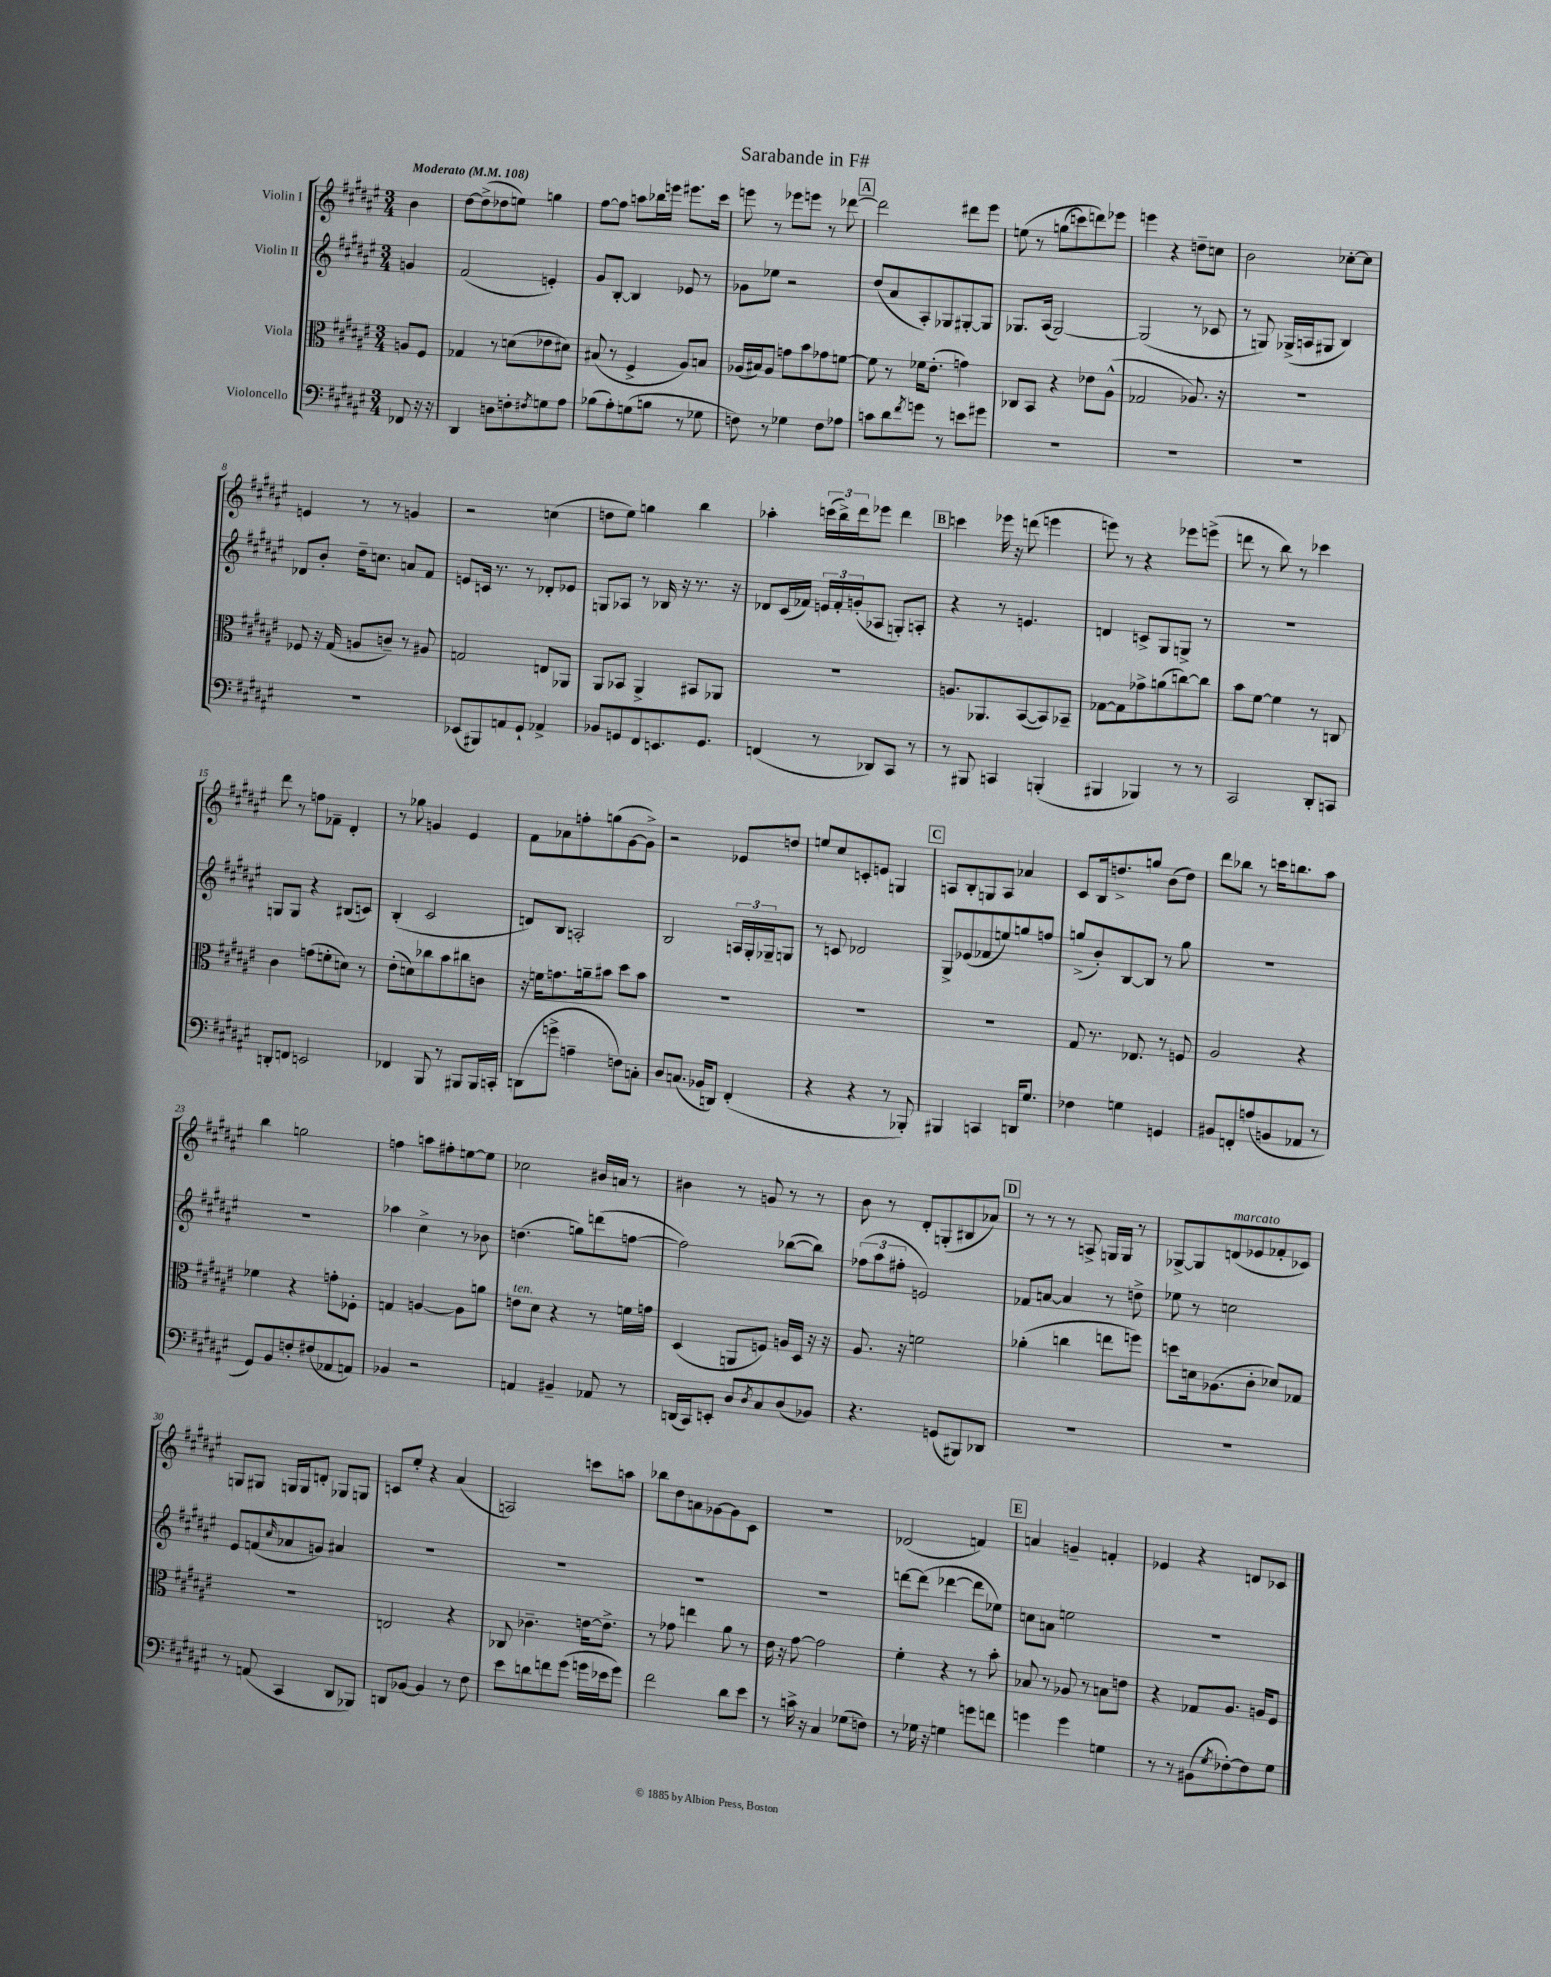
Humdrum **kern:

**kern	**kern	**kern	**kern
*part4	*part3	*part2	*part1
*staff4	*staff3	*staff2	*staff1
*I"Violoncello	*I"Viola	*I"Violin II	*I"Violin I
*clefF4	*clefC3	*clefG2	*clefG2
*k[f#c#g#d#a#e#]	*k[f#c#g#d#a#e#]	*k[f#c#g#d#a#e#]	*k[f#c#g#d#a#e#]
*M3/4	*M3/4	*M3/4	*M3/4
*MM108	*MM108	*MM108	*MM108
=	=	=	=
!	!	!	!LO:TX:a:B:t=Moderato
8FF-X/	8An/L	4gn/	4b\
16r	8F#/J	.	.
16r	.	.	.
=1	=1	=1	=1
4DD#/	4G-X/	(2f#/	[8dd#\L
.	.	.	(8dd#^\]
8Dn\L	8r	.	8dd-X\
8Fn'\	(8dn\L	.	8een\J)
8qF#X/	.	.	.
8Gn\	8e-X\	4en'/)	4ggn\
8A#\J	8d#X\J)	.	.
=2	=2	=2	=2
(8B-X\L	(8B#X/	8g#/L	[8ff#\L
8A#'\)	8r	[8B'/J	8ff#\J]
(8Gn\	4F#^/	4B/]	8aan\L
8Bn\J	.	.	16bb-X\L
.	.	.	16eeen\JJ
8r	8A#/L)	8e-X/	8.eee#X\L
8G-X\	8Bn/J	8r	.
.	.	.	16ccc#\Jk
=3	=3	=3	=3
8Fn\)	(16A-X/LL	8g-X\L	8eeen\
.	16B#X/J)	.	.
8r	8A-/J	8ee-X\J	8r
4G-X\	8gn\L	2r	8eee-X\L
.	8b\	.	8eeen\J
8F\L	8g-X\	.	8r
8A-X\J	[8fn\J	.	[8ddd-X\
!!LO:REH:place=s1:t=A
=4	=4	=4	=4
8cn\L	8f\]	(8dd#/L	2ddd-\]
8d#\	8r	8a#/	.
8qf#/	.	.	.
8gn\J	16f-X\KL	8A#'/)	.
.	(8.e#'\J	.	.
8r	.	8G-X/	.
8en\L	4gn\)	[8G#X'/	8ddd#X\L
8g#X\J	.	8G#/J]	8eee#\J
=5	=5	=5	=5
2.r	8C-X/L	8.G-X/L	(8een\
.	8BB/J	.	8r
.	.	(16A#/Jk	.
.	4r	[2G-/)	(8ggn\L
.	.	.	8cccn\)
.	8e-X\L	.	8dddn\)
.	(8A#^^\J	.	8eee-X\J
=6	=6	=6	=6
2.r	2G-X/	(2G-/]	4eeen\
.	.	.	4r
.	8.A-X/)	8r	8ddn~\L
.	.	8c-X/	8ccn\J
.	16r	.	.
=7	=7	=7	=7
2.r	2.r	8r	2b\
.	.	8Gn/)	.
.	.	(16G-X^/LL	.
.	.	16An/J	.
.	.	8G#X/J	.
.	.	4B/)	[8cc-X'\L
.	.	.	8cc-\J]
!!LO:LB:g=z
=8	=8	=8	=8
2.r	8F-X/	8d-X/L	4en/
.	16r	8b'/J	.
.	(16G#/	.	.
.	8An/L	16dd#~\KL	8r
.	.	8.ccn\J	.
.	8cn~/J)	.	8r
.	8r	8an/L	4gn/
.	8A#X/	8f#/J	.
=9	=9	=9	=9
(8EE-X/L	2Gn/	8en/L	2r
8BBB#X/)	.	16cn/Jk	.
.	.	8.r	.
8AAn/	.	.	.
8GG#`/J	.	8r	.
4AA-X^/	8En/L	8d-X'/L	(4ccn\
.	8AA-X/J	8e-X/J	.
=10	=10	=10	=10
8BB-X/L	8AA#/L	8Gn/L	8ddn\L
8GGn/	8BB-X/J	8A-X/J	8ee#\J)
8FF#/	4AA#^/	8r	4ggn\
8.EEn/	.	16B-X/	.
.	.	16r	.
.	8BB#X/L	8.r	4bb\
8.GG/J	.	.	.
.	8AA-X/J	.	.
.	.	16r	.
=11	=11	=11	=11
(4FFn/	2.r	8d-X/L	4aa-X'\
.	.	(16c#/L	.
.	.	16f-X/JJ)	.
8r	.	24en/LL	(24cccn\LL
.	.	24f-'/	24bb^\)
.	.	(24gn'/J	24ddd#\J
8DD-X/L)	.	8A-X/J	8eee-X\J
8CC#/J	.	8Gn'/L)	4ddd#\
8r	.	8An'/J	.
!!LO:REH:place=s1:t=B
=12	=12	=12	=12
8r	8.An/L	4r	4cccn\
8BBB#X/	.	.	.
.	8.AA-X/	.	.
4CCn/	.	8r	16eee-X\
.	.	.	16r
.	([8BB/	4.en/	(8dddn\
(4BBBn'/	8BB/])	.	4eeen\
.	8BB-X~/J	.	.
=13	=13	=13	=13
4BBB#X/	[8G-X\L	4dn/	8eeen\)
.	8G-\]	.	8r
4BBB-X/)	8g-X^\	8cn^/L	4r
.	(8an\	8G#/	.
8r	[8ccn\)	8Gn^/J	8eee-X\L
8r	8cc\J]	8r	(8eeen^\J
=14	=14	=14	=14
2CC#/	8b\L	2.r	8dddn\
.	[8f#\J	.	8r
.	4f#\]	.	8bb\)
.	.	.	8r
8DD#'/L	8r	.	4ccc-X\
8CCn/J	8Cn/	.	.
!!LO:LB:g=z
=15	=15	=15	=15
8DDn'/L	4c#\	8Gn/L	8ddd#\
8FFn/J	.	8G/J	8r
2EEn/	(8gn\L	4r	8ffn\L
.	8fn'\	.	8f-X~\J
.	8dn\J)	(8B#X/L	4d#'/
.	8r	8cn/J)	.
=16	=16	=16	=16
4FF-X/	(8e#'\L	(4B'/	8r
.	8dn\)	.	8gg-X\
8BBB/	8cc-X\	2c#/	4gn/
8r	8b\	.	.
8BBB#X/L	8cc#X\	.	4e#/
16BBB#/L	8cn\J	.	.
16CCn'/JJ	.	.	.
=17	=17	=17	=17
(8DDn\L	16r	8dn/L)	8f#\L
.	16fn\KL	.	.
8gn^\J	8.gn\	8B/J	8a-X\
4An~\	.	2An'/	8ffn'\
.	16an~\k	.	.
.	8b#X\J	.	(8ggn\
8Fn\L)	8dd#\L	.	[8g#\
8Cn'\J	8b#\J	.	8g#^\J])
=18	=18	=18	=18
8D#/L	2.r	2B/	2r
(8.Cn/J	.	.	.
16BB-X/KL	.	.	.
8DDn/J)	.	.	.
(4FF#'/	.	24An/LL	8e-X/L
.	.	24G#'/	.
.	.	24G-X~/J	.
.	.	8Gn/J	8ddn/J
=19	=19	=19	=19
4r	2.r	8r	8een/L
.	.	8cn/	8cc#/
4r	.	2d-X/	8cn'/
.	.	.	8en/J
8r	.	.	4Gn/
8BBB-X'/)	.	.	.
!!LO:REH:place=s1:t=C
=20	=20	=20	=20
4BBB#X/	2.r	8G#^/L	8An/L
.	.	(8e-X/	8B'/
4CCn/	.	8f-X/	8Gn/
.	.	8een/)	8A/J
16DDn/KL	.	8ggn/	4a-X/
8.G#/J	.	.	.
.	.	8ffn/J	.
=21	=21	=21	=21
4F-X\	8G#/	(8ggn^/L	8c#/L
.	8.r	8b'/)	16B/k
.	.	.	8.ddn^/
4Gn\	.	[8B/	.
.	8.E-X/	.	.
.	.	8B/J]	8ggn/J
4GGn/	8r	8r	(8b\L
.	8Fn/	8gg\	8dd\J)
=22	=22	=22	=22
8BB#X/L	2A#/	2.r	8ddd#\L
8FFn'/	.	.	8bb-X\J
(8An/	.	.	8r
8BBn/	.	.	16cccn\KL
.	.	.	8.bbn\
8AA-X/J	4r	.	.
8r	.	.	8aa#\J
!!LO:LB:g=z
=23	=23	=23	=23
8GG#/L)	4f-X\	2.r	4bb\
8BB/	.	.	.
8Fn'/	4r	.	2ggn\
(8F#X/	.	.	.
8AA-X/	8gn'\L	.	.
8AAn/J)	8F-X'\J	.	.
=24	=24	=24	=24
4BB-X/	4Gn/	4aa-X\	4ffn\
2r	[4An/	4cc#^\	8aan\L
.	.	.	8ff#X'\
.	8A\L]	8r	[8een\
.	8an\J	8b-X\	8ee\J]
=25	=25	=25	=25
!	!LO:TX:a:i:t=ten.	!	!
4AAn/	8en\L	(4.ddn\	2cc-X\
.	8d#\J	.	.
4BB#X~/	4r	.	.
.	.	8ggn\L)	.
8AA-X/	8r	(8dddn\	16b#X/LL
.	.	.	16an/JJ
8r	16fn\LL	[8ffn\J	8r
.	16gn\JJ	.	.
=26	=26	=26	=26
(16DDn/LL	(4D#/	2ff\])	4b#X\
16CC#/J)	.	.	.
8EEn'/J	.	.	.
8D#/L	8AAn/L	.	8r
8qD#/	.	.	.
8C#/	8Fn/J)	.	8gn/
(8D#/	16An/LL	([8bb-X\L	8r
.	16D#/JJ	.	.
8BB-X/J)	16r	8bb-\J])	8r
.	16r	.	.
=27	=27	=27	=27
4.r	8.A#/	(12ff-X\L	8b\
.	.	12aa#\	.
.	.	.	8r
.	.	12ff#X'\J	.
.	16r	.	.
.	2fn\	2en/)	8d#'/L
(8GGn/L	.	.	(8Gn'/
8BBB#X/)	.	.	8B#X/
8DD-X/J	.	.	8a-X/J)
!!LO:REH:place=s1:t=D
=28	=28	=28	=28
2.r	(4a-X'\	8f-X/L	8r
.	.	[8an/J	8r
.	4ccn\	4a/]	8r
.	.	.	8An^/
.	8een\L	8r	16Gn/LL
.	.	.	16G/JJ
.	8ffn\J)	8ddn^\	8r
=29	=29	=29	=29
2.r	8ddn\L	8ee-X\	[8G-X^/L
.	16dn\k	8r	8G-/]
.	(8.A-X\	.	.
!	!	!	!LO:TX:a:i:t=marcato
.	.	2ccn\	(8dn/
.	8c#'\J	.	8e-X/
.	8d-X/L)	.	8f-X'/
.	8G-X/J	.	8c-X/J)
!!LO:LB:g=z
=30	=30	=30	=30
8r	2.r	8e#/L	8Gn/L
(8AAn/	.	(8fn/	8G#X/J
.	.	16qqcc#/	.
4CC#/	.	8a-X/	16Gn/LL
.	.	.	16G/J
.	.	8gn/J)	8dn'/J
8DD#/L	.	4a#X/	8G-X/L
8BBB-X/J)	.	.	8Gn/J
=31	=31	=31	=31
8DDn/L	2En/	2.r	8cn/L
[8BB-X/J	.	.	8ee#'/J
4BB-/]	.	.	4r
8r	4r	.	(4a#/
8F#\	.	.	.
=32	=32	=32	=32
8e#\L	8C-X/	2.r	2An/)
8dn\	4.c-X~\	.	.
8fn\	.	.	.
(8g#\J	.	.	.
16gn\LL	[16en\KL	.	8cccn\L
16e-X\J	8.e^\J]	.	.
8g\J)	.	.	8aan\J
=33	=33	=33	=33
2f#\	8r	2.r	8bb-X\L
.	8g-X\	.	8dd#\
.	4een\	.	8an\
.	.	.	[8g-X\
8d#\L	8a#\	.	8g-\]
8e#\J	8r	.	8c#\J
=34	=34	=34	=34
8r	16e#\	2.r	2.r
.	16r	.	.
16cn^\	[8g#\	.	.
16r	.	.	.
4C#/	2g#\]	.	.
(8G-X\L	.	.	.
8Fn\J)	.	.	.
=35	=35	=35	=35
8r	4f#'\	[8dddn\L	(2d-X/
16G-X\	.	(8ddd\J]	.
16r	.	.	.
4Gn\	4r	[4ddd-X\	.
8gn\L	8r	8ddd-\L]	4fn/)
8fn\J	8b'\	8ee-X\J)	.
!!LO:REH:place=s1:t=E
=36	=36	=36	=36
4gn\	8B-X/	8ccn\L	4an/
.	8r	8an\J	.
4g\	8A-X/	2een\	4gn~/
.	8r	.	.
4Gn\	8Bn\L	.	4fn'/
.	8en\J	.	.
=37	=37	=37	=37
8r	4r	2.r	4e-X/
8r	.	.	.
(8BB#X\L	8G-X/L	.	4r
8qG#/	.	.	.
[8F-X'\)	8.A#/J	.	.
8F-\]	.	.	8dn/L
.	16An/KL	.	.
8G#\J	8F#/J	.	8c-X/J
==	==	==	==
*-	*-	*-	*-
